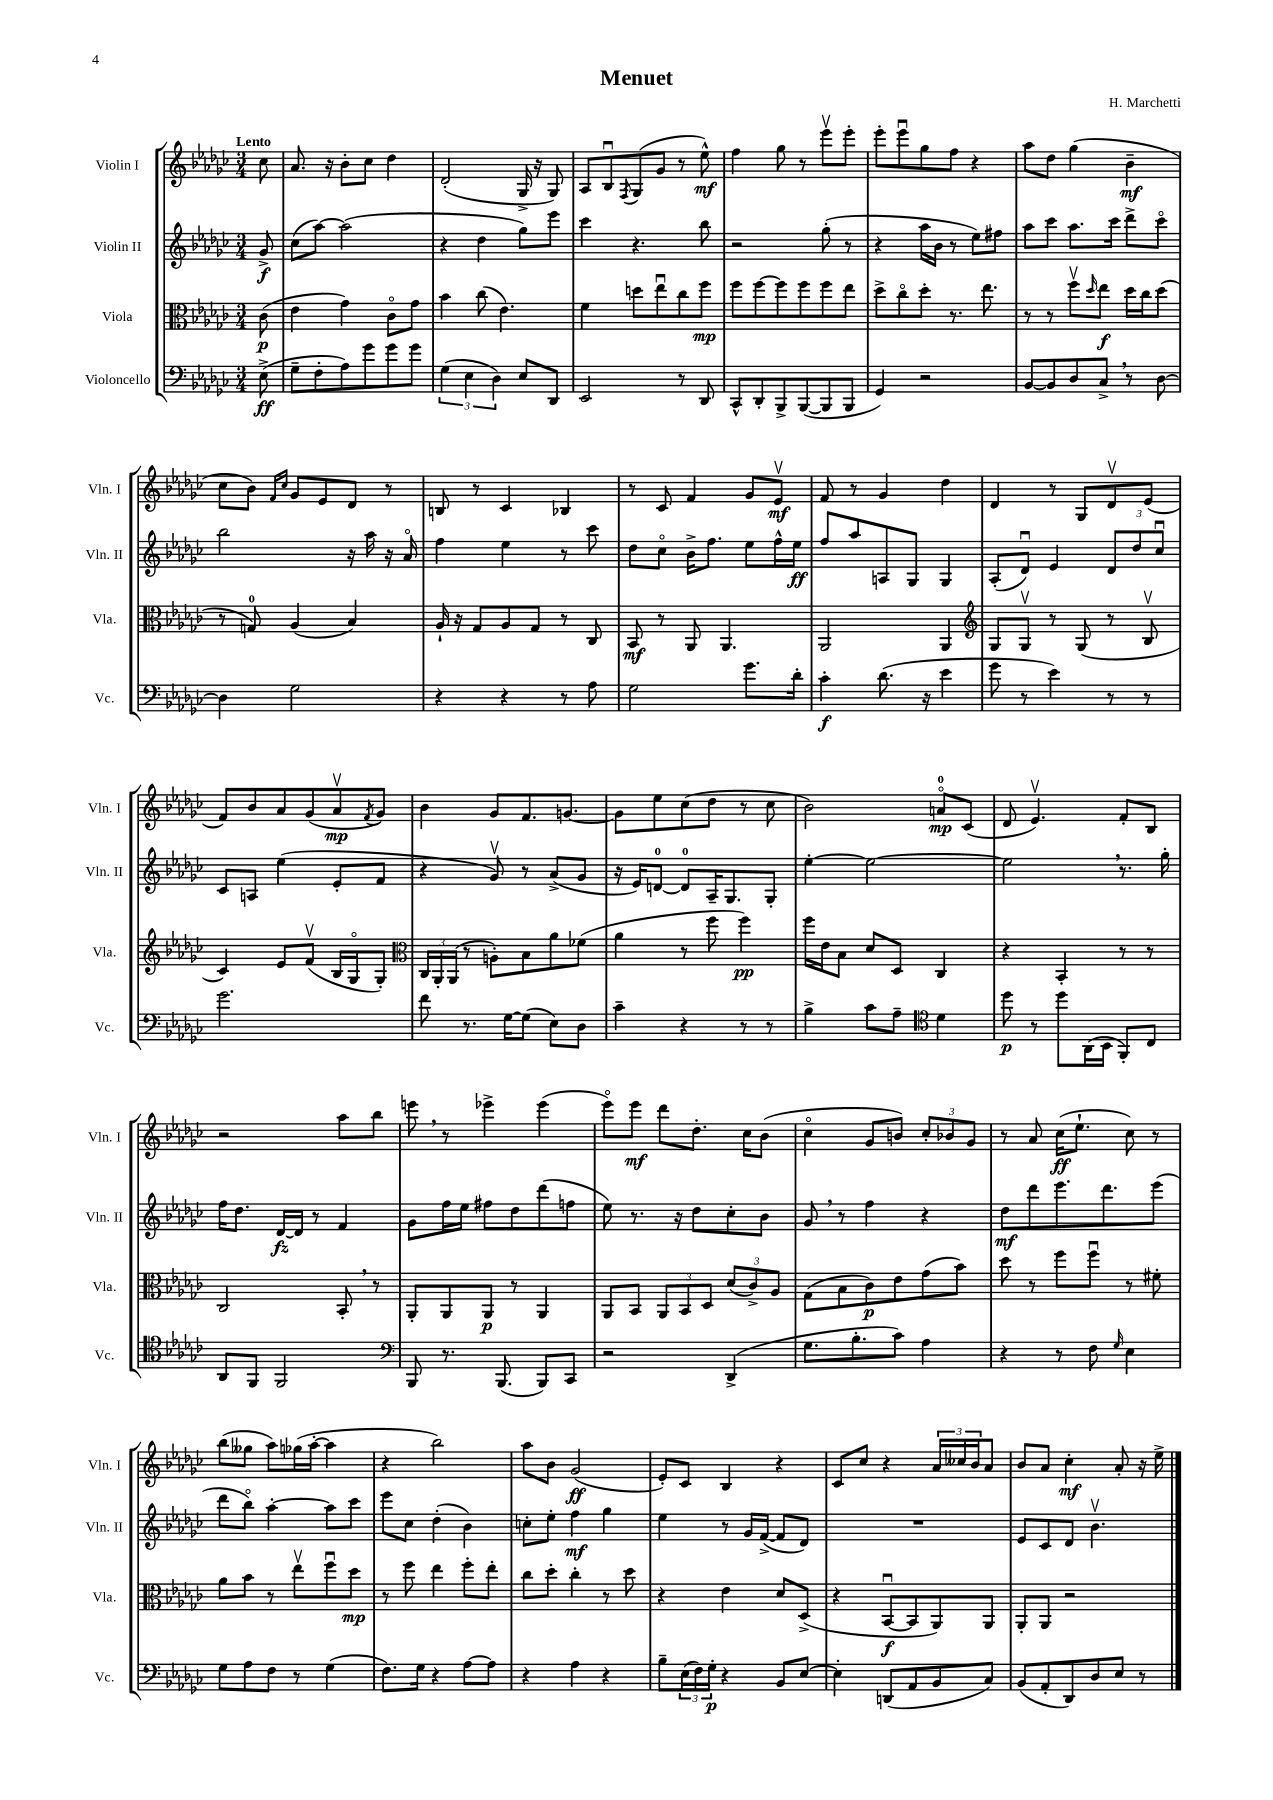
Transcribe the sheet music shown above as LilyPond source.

\header { title = "Menuet" composer = "H. Marchetti" }
<<
\new StaffGroup <<
\new Staff = "s0" \with { instrumentName = "Violin I" shortInstrumentName = "Vln. I" } {
    \clef treble \key ges \major \numericTimeSignature \time 3/4 \partial 8 \tempo "Lento"
    ces''8 |
    aes'8. r16 bes'8-. ces''8 des''4 |
    des'2-.( ges16-> r16 ges8) |
    aes8 bes8\downbow \acciaccatura { f8 } ges8( ges'8 r8 ees''8-^\mf) |
    f''4 ges''8 r8 ees'''8\upbow ees'''8-. |
    ees'''8-. ees'''8\downbow ges''8 f''8 r4 |
    aes''8 des''8 ges''4( bes'4--\mf |
    ces''8 bes'8) \grace { f'16 ces''16 } ges'8 ees'8 des'8 r8 |
    b8 r8 ces'4 bes4 |
    r8 ces'8 f'4 ges'8 ees'8\upbow\mf |
    f'8 r8 ges'4 des''4 |
    des'4 r8 ges8 des'8\upbow ees'8( |
    f'8) bes'8 aes'8 ges'8( aes'8\upbow\mp \acciaccatura { f'8 } ges'8) |
    bes'4 ges'8 f'8. g'8.~ |
    g'8 ees''8 ces''8( des''8 r8 ces''8 |
    bes'2) a'8-0\flageolet\mp ces'8( |
    des'8 ees'4.\upbow) f'8-. bes8 |
    r2 aes''8 bes''8 |
    e'''8 \breathe r8 ees'''4-> ees'''4( |
    ees'''8\flageolet) ees'''8\mf des'''8 des''8.-. ces''16 bes'8( |
    ces''4\flageolet ges'8 b'8) \tuplet 3/2 { ces''8-. bes'8 ges'8 } |
    r8 aes'8 ces''16\ff( ees''8.-! ces''8) r8 |
    bes''8( geses''8 aes''8) ges''16( aes''16~-. aes''4 |
    r4 bes''2) |
    aes''8 bes'8 ges'2\ff( |
    ees'8-.) ces'8 bes4 r4 |
    ces'8 ces''8 r4 \tuplet 3/2 { aes'16 ceses''16 bes'16 } aes'8 |
    bes'8 aes'8 ces''4-.\mf aes'8-. r16 ees''16-> \bar "|." |
}
\new Staff = "s1" \with { instrumentName = "Violin II" shortInstrumentName = "Vln. II" } {
    \clef treble \key ges \major \numericTimeSignature \time 3/4 \partial 8
    ges'8->\f |
    ces''8( aes''8~) aes''2( |
    r4 des''4 ges''8) ees'''8 |
    ces'''4 r4. bes''8 |
    r2 ges''8-.( r8 |
    r4 aes''16 bes'16 r8 ees''8) fis''8 |
    aes''8 ces'''8 aes''8. ces'''16 des'''8-> ces'''8\flageolet |
    bes''2 r16 aes''16 r16 aes'16\flageolet |
    f''4 ees''4 r8 ces'''8 |
    des''8 ces''8\flageolet bes'16-> f''8. ees''8 f''16-^ ees''16\ff |
    f''8 aes''8 a8 ges8 ges4 |
    aes8-.( des'8\downbow) ees'4 \tuplet 3/2 { des'8 des''8 ces''8\downbow } |
    ces'8 a8 ees''4( ees'8-. f'8 |
    r4 ges'8\upbow) r8 aes'8->( ges'8 |
    r16 ees'16) d'8-0~ d'8-0 aes16-- ges8. ges8-. |
    ees''4~-. ees''2~ |
    ees''2 \breathe r8. ges''16-. |
    f''16 des''8. des'16~\fz des'16 r8 f'4 |
    ges'8 f''16 ees''16 fis''8 des''8 des'''8( f''8 |
    ees''8) r8. r16 des''8 ces''8-. bes'8 |
    ges'8 \breathe r8 f''4 r4 |
    des''8\mf des'''8 ees'''8. des'''8. ees'''8( |
    des'''8 bes''8\flageolet) aes''4~-. aes''8 ces'''8 |
    ees'''8 ces''8 des''4-.( bes'4) |
    c''8-. ees''8-. f''4\mf ges''4 |
    ees''4 r8 ges'16 f'16~->( f'8 des'8) |
    R2. |
    ees'8 ces'8 des'8 bes'4.\upbow \bar "|." |
}
\new Staff = "s2" \with { instrumentName = "Viola" shortInstrumentName = "Vla." } {
    \clef alto \key ges \major \numericTimeSignature \time 3/4 \partial 8
    ces'8\p( |
    ees'4 ges'4) ces'8\flageolet ges'8 |
    bes'4 ces''8( ees'4.) |
    f'4 d''8 ees''8\downbow ces''8 f''8\mp |
    f''8 f''8~ f''8 f''8 f''8 ees''8 |
    des''8-> ces''8\flageolet des''8-. r8. ees''8. |
    r8 r8 f''8\upbow \grace { des''16 } ees''8\f des''16 ces''16 des''8( |
    r8 g8-0) aes4( bes4) |
    aes16-! r16 ges8 aes8 ges8 r8 ces8 |
    bes,8\mf r8 aes,8 aes,4. |
    aes,2 aes,4 |
    \clef treble ges8 ges8\upbow r8 ges8( r8 bes8\upbow |
    ces'4) ees'8 f'8\upbow( bes16 ges16\flageolet ges8-.) |
    \clef alto \tuplet 3/2 { ces16 aes,16-. aes,16( } r8 a8-.) bes8 aes'8 fes'8( |
    aes'4 r8 f''8 f''4\pp) |
    f''16 ees'16 bes8 des'8 des8 ces4 |
    r4 bes,4-. r8 r8 |
    ces2 bes,8-. \breathe r8 |
    aes,8-. aes,8 aes,8\p r8 aes,4 |
    aes,8 bes,8 \tuplet 3/2 { aes,8 bes,8 des8 } \tuplet 3/2 { des'8( ces'8->) aes8 } |
    ges8( bes8 ces'8\p) ees'8 ges'8( bes'8) |
    des''8 r8 f''8 f''8\downbow r8 fis'8-. |
    aes'8 bes'8 r8 ees''8\upbow f''8\downbow des''8\mp |
    r8 f''8 ees''4 f''8-. ees''8-. |
    ces''8 des''8-. ces''4-. r8 des''8 |
    r4 ees'4 des'8 des8->( |
    r4 bes,8~\downbow\f bes,8 aes,8) aes,8 |
    aes,8-. aes,8 r2 \bar "|." |
}
\new Staff = "s3" \with { instrumentName = "Violoncello" shortInstrumentName = "Vc." } {
    \clef bass \key ges \major \numericTimeSignature \time 3/4 \partial 8
    ees8->\ff( |
    ges8-- f8-. aes8) ges'8 ges'8 ges'8 |
    \tuplet 3/2 { ges4( ees4 des4) } ees8 des,8 |
    ees,2 r8 des,8 |
    ces,8-^ des,8-. bes,,8-> bes,,8~( bes,,8 bes,,8 |
    ges,4) r2 |
    bes,8~ bes,8 des8 ces8-> \breathe r8 des8~ |
    des4 ges2 |
    r4 r4 r8 aes8 |
    ges2 ges'8. des'16-. |
    ces'4-.\f des'8.( r16 ees'4 |
    ges'8 r8 ees'4) r8 r8 |
    ges'2. |
    f'8 r8. ges16~ ges8( ees8) des8 |
    ces'4-- r4 r8 r8 |
    bes4-> ces'8 aes8-- \clef tenor des'4 |
    des''8\p r8 des''8 aes,16( bes,16 f,8-.) ces8 |
    aes,8 f,8 f,2 |
    \clef bass bes,,8 r8. bes,,8.( bes,,8) ces,8 |
    r2 des,4->( |
    ges8. bes8.-. ces'8) aes4 |
    r4 r8 f8 \grace { ges16 } ees4 |
    ges8 aes8 f8 r8 ges4( |
    f8.) ges16 r4 aes8~ aes8 |
    r4 aes4 r4 |
    bes8-- \tuplet 3/2 { ees16( f16) ges16-.\p } r4 bes,8 ees8~ |
    ees4-. d,8( aes,8 bes,8 ces8) |
    bes,8( aes,8-. des,8) des8 ees8 r8 \bar "|." |
}
>>
>>
\layout { \context { \Score \remove "Bar_number_engraver" } }
